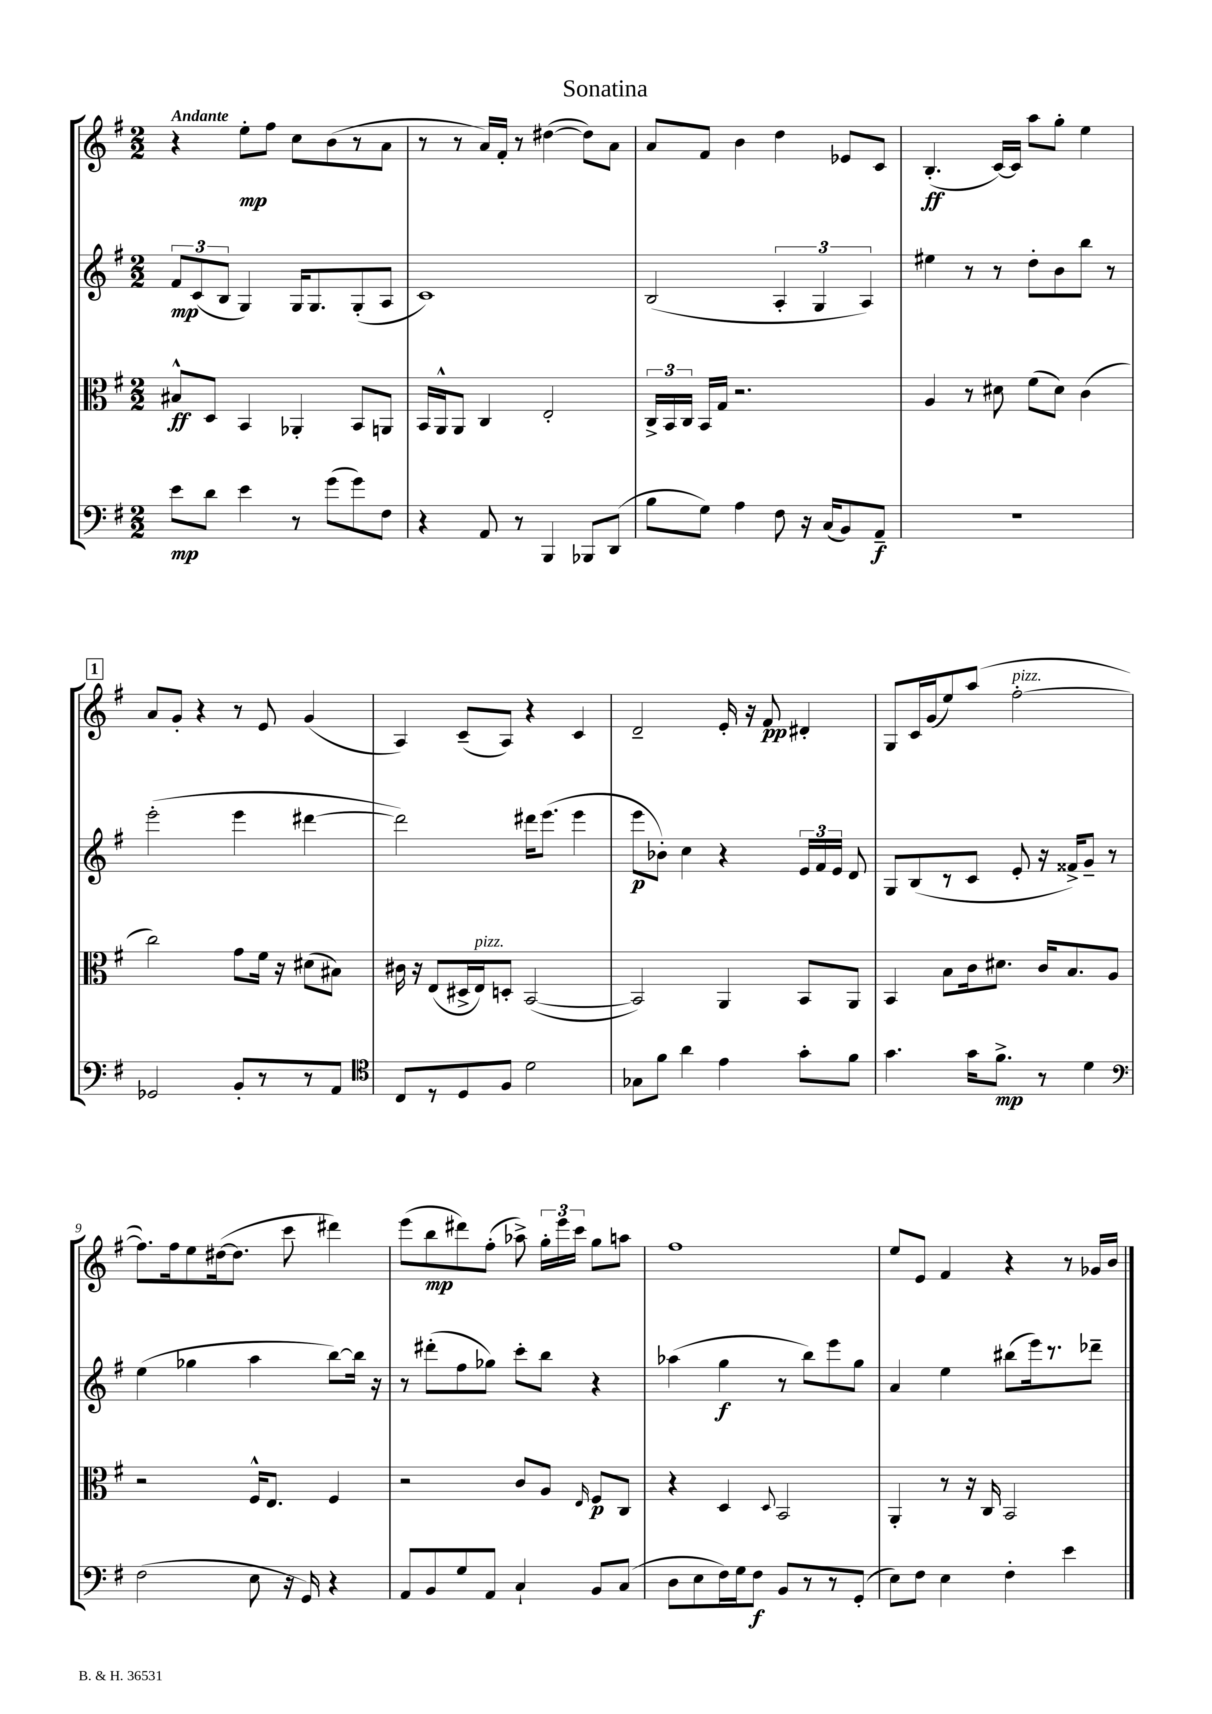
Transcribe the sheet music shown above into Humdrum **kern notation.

**kern	**kern	**kern	**kern
*staff4	*staff3	*staff2	*staff1
*clefF4	*clefC3	*clefG2	*clefG2
*k[f#]	*k[f#]	*k[f#]	*k[f#]
*M2/2	*M2/2	*M2/2	*M2/2
8e\L	8B#^^/L	12f#/L	4r
.	.	(12c/	.
8d\J	8D/J	.	.
.	.	12B/J	.
4e\	4BB/	4G/)	8ee'\L
.	.	.	8ff#\J
8r	4AA-'/	16G/LK	8cc\L
.	.	8.G/	.
(8g\L	.	.	(8b\
8g\)	8BB/L	(8G'/	8r
8F#\J	8AA/J	8A/J	8a\J
=	=	=	=
4r	16BB/LL	1c)	8r
.	16AA^^/J	.	.
.	8AA/J	.	8r
8AA/	4C/	.	16a/LL)
.	.	.	16f#'/JJ
8r	.	.	8r
4BBB/	2E'/	.	([4dd#\
8BBB-/L	.	.	8dd#\]L)
(8DD/J	.	.	8a\J
=	=	=	=
8B\L	24C^/LL	(2B/	8a/L
.	24BB/	.	.
.	24C/JJ	.	.
8G\J)	16BB/LL	.	8f#/J
.	16G/JJ	.	.
4A\	2.r	.	4b\
8F#\	.	6A'/	4dd\
16r	.	.	.
.	.	6G/	.
(16C/LK	.	.	.
8BB/)	.	.	8e-/L
.	.	6A/)	.
8AA~/J	.	.	8c/J
=	=	=	=
1r	4A/	4ee#\	(4.B'/
.	8r	8r	.
.	8d#\	8r	[16c/LL)
.	.	.	16c/]JJ
.	(8f#\L	8dd'\L	8aa\L
.	8d#\J)	8b\	8gg'\J
.	(4c\	8bb\J	4ee\
.	.	8r	.
=	=	=	=
2GG-/	2cc\)	(2eee'\	8a/L
.	.	.	8g'/J
.	.	.	4r
8BB'/L	8g\L	4eee\	8r
8r	16f#\Jk	.	8e/
.	16r	.	.
8r	(8d#\L	[4ddd#\	(4g/
8AA/J	8B#\J)	.	.
=	=	=	=
*clefC4	*	*	*
8C/L	16c#\	2ddd#\])	4A/)
.	16r	.	.
8r	(8E/L	.	.
8D/	16D#^/L	.	(8c~/L
.	16E/J)	.	.
8F#/J	8D'/J	.	8A/J)
2d\	([2BB/	16ddd#\LK	4r
.	.	(8.eee\J	.
.	.	4eee\	4c/
=	=	=	=
8G-\L	2BB/])	8eee\L	2d~/
8f#\J	.	8b-'\J)	.
4a\	.	4cc\	.
4e\	4AA/	4r	16e'/
.	.	.	16r
.	.	.	8f#/
8g'\L	8BB/L	24e/LL	4d#'/
.	.	24f#/	.
.	.	24e/JJ	.
8f#\J	8AA/J	8d/	.
=	=	=	=
4.g\	4BB/	8G/L	8G/L
.	.	(8B/	16c/L
.	.	.	(16g/J
.	8B\L	8r	8ee/)
16g\LK	16c\k	8c/J	(8aa/J
8.f#^\J	8.d#\J	.	.
.	.	8e'/	[2ff#'\
8r	16c/LK	16r	.
.	8.B/	16f##^/LK)	.
4d\	.	8g~/J	.
.	8A/J	8r	.
=	=	=	=
*clefF4	*	*	*
(2F#\	2r	(4ee\	8.ff#\]L)
.	.	.	16ff#\k
.	.	4gg-\	8ee\
.	.	.	([16dd#\k
.	.	.	8.dd#\]J
8E\	16F#^^/LK	4aa\	.
.	8.E/J	.	.
16r	.	.	8ccc\
16GG/)	.	.	.
4r	4F#/	[8bb\L)	4ddd#\)
.	.	16bb\]Jk	.
.	.	16r	.
=	=	=	=
8AA/L	2r	8r	(8eee\L
8BB/	.	(8ddd#'\L	8bb\
8G/	.	8ff#\	8ddd#\)
8AA/J	.	8gg-\J)	(8ff#'\J
4C`/	8c/L	8ccc'\L	8aa-^\)
.	8A/J	8bb\J	24gg'\LL
.	.	.	24eee\
.	.	.	24ccc\JJ
.	16qqE/	.	.
8BB/L	8F#/L	4r	8gg\L
(8C/J	8C/J	.	8aa\J
=	=	=	=
8D\L	4r	(4aa-\	1ff#
8E\	.	.	.
16F#\L)	4D/	4gg\	.
16G\J	.	.	.
8F#\J	.	.	.
.	8qqD/	.	.
8BB/L	2BB/	8r	.
8r	.	8bb\L)	.
8r	.	8eee\	.
(8GG'/J	.	8gg\J	.
=	=	=	=
8E\L)	4AA'/	4a/	8ee/L
8F#\J	.	.	8e/J
4E\	8r	4ee\	4f#/
.	16r	.	.
.	16C/	.	.
4F#'\	2BB/	(8bb#\L	4r
.	.	16eee\k)	.
.	.	8.r	.
4e\	.	.	8r
.	.	8ddd-~\J	16g-/LL
.	.	.	16b/JJ
==	==	==	==
*-	*-	*-	*-
